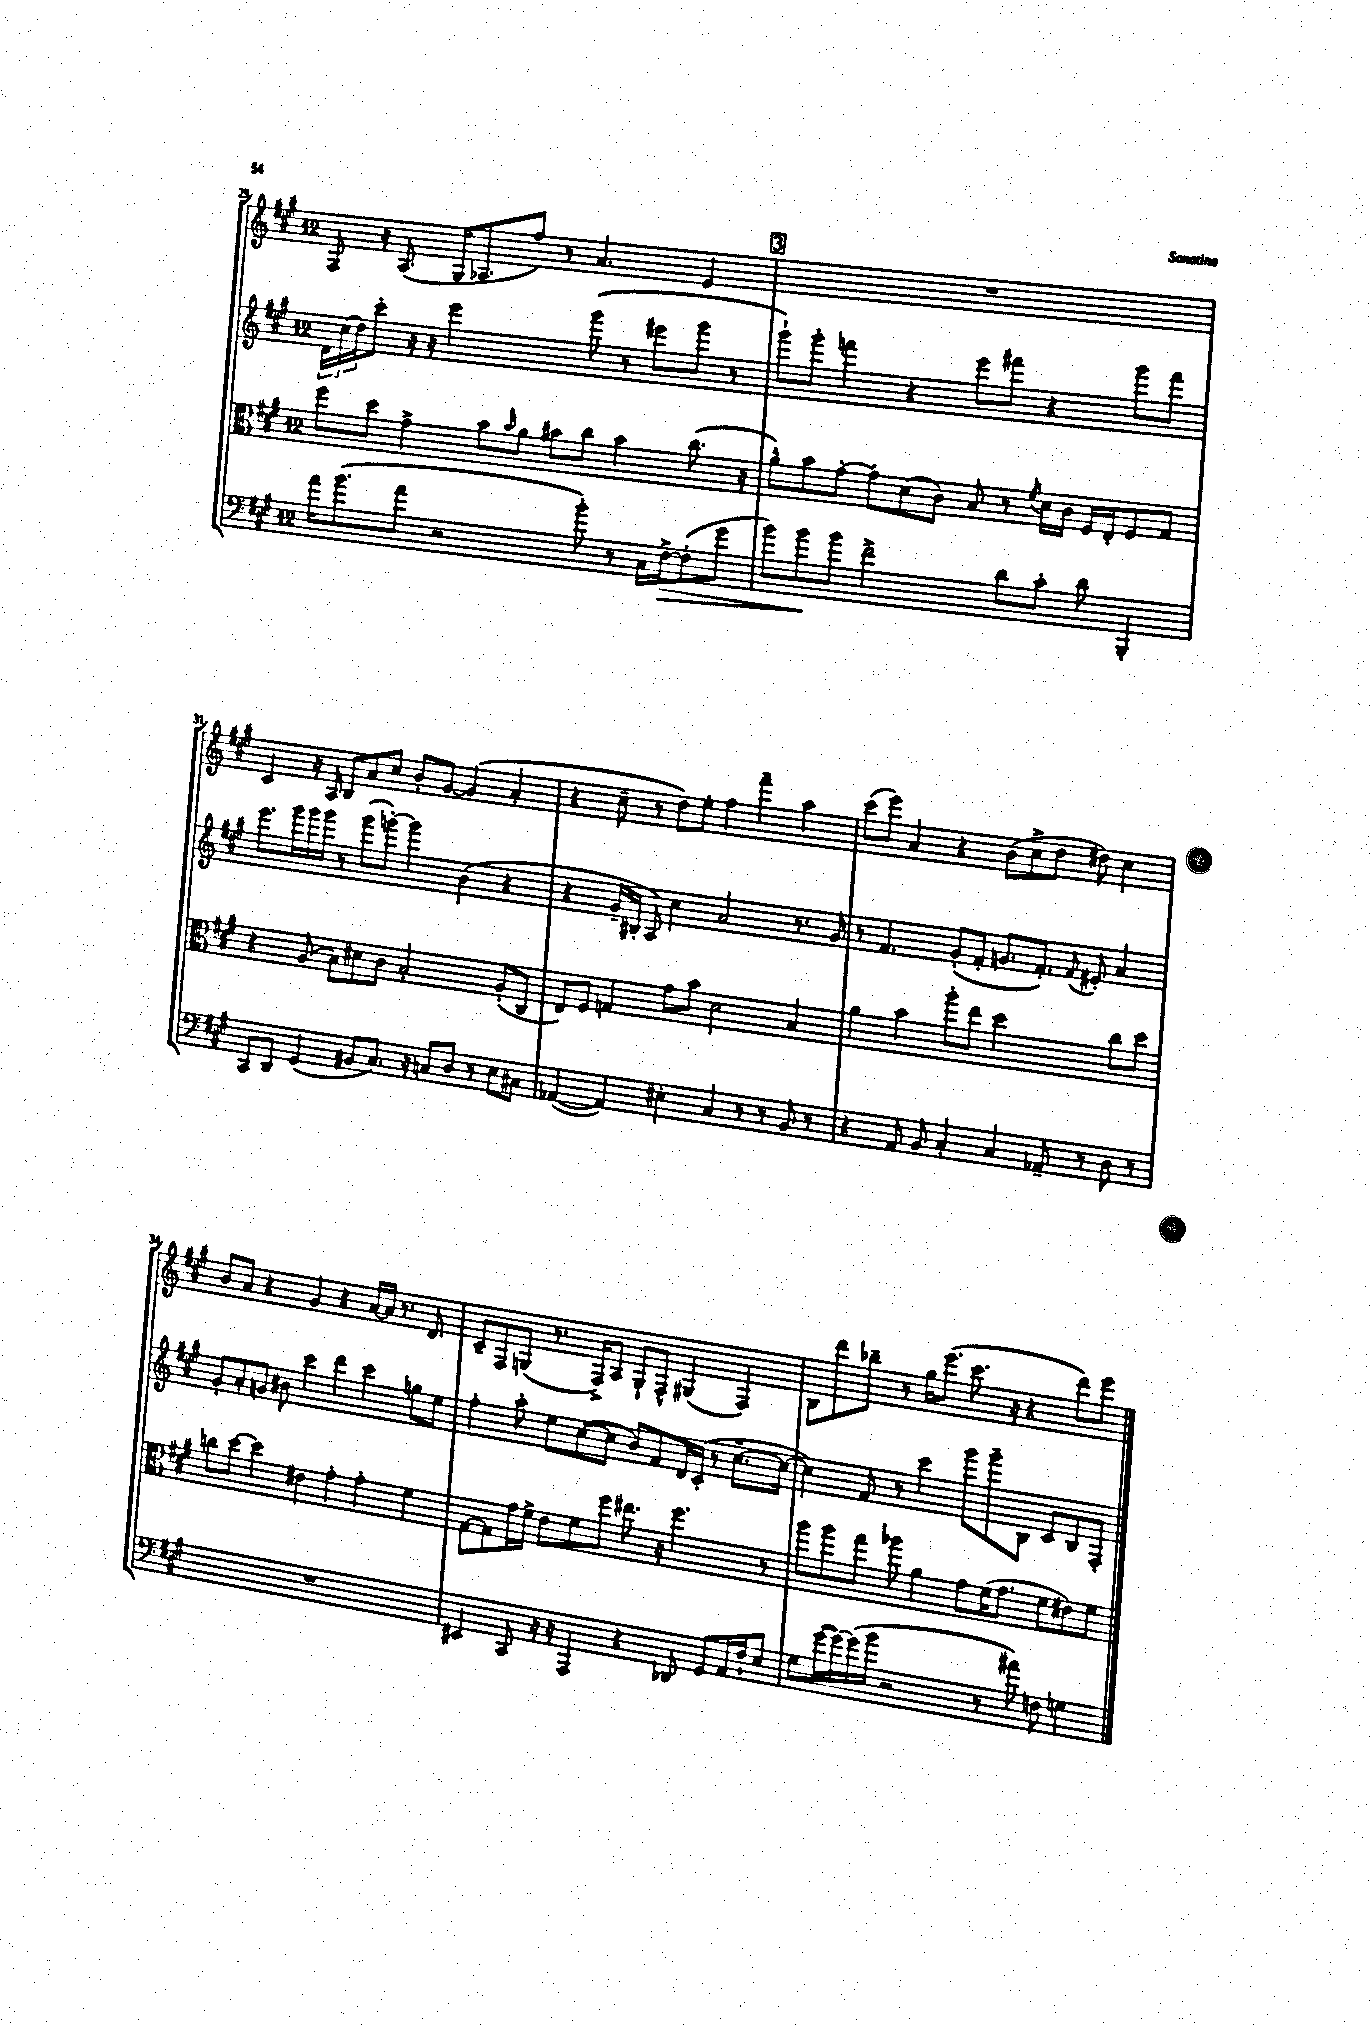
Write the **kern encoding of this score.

**kern	**dynam	**kern	**kern	**kern
*part4	*part4	*part3	*part2	*part1
*staff4	*staff4	*staff3	*staff2	*staff1
*clefF4	*	*clefC3	*clefG2	*clefG2
*k[f#c#g#]	*	*k[f#c#g#]	*k[f#c#g#]	*k[f#c#g#]
*M12/8	*	*M12/8	*M12/8	*M12/8
=29	=29	=29	=29	=29
16a\KL	.	8ff#\L	24d\LL	8F#/
.	.	.	(24cc#\	.
(8.b\	.	.	.	.
.	.	.	24dd\J)	.
.	.	8dd\J	8ccc#'\J	16r
.	.	.	.	(8.A/
8a\J	.	4g#^\	16r	.
.	.	.	16r	.
2r	.	.	2eee\	16G#/KL
.	.	.	.	8.A-X/
.	.	8b\L	.	.
.	.	16qqb/	.	.
.	.	8a\J	.	8ff#/J)
.	.	8b#X\L	.	8r
8b'\)	.	8cc#\J	(8ggg#\	4.a/
8r	.	4b#\	8r	.
16C#\LL	.	.	8eee#X\L	.
!	!LO:HP:b	!	!	!
[16F#^\J	>	.	.	.
(8F#'\]	.	(8.cc#\	8ggg#\J	4e/
8g#\J	.	.	8r	.
.	.	16r	.	.
!!LO:REH:place=s1:t=3
=30	=30	=30	=30	=30
8b\L)	.	8a^^\L)	8ggg#`\L)	1.r
8b\	.	8b\	8ggg#'\J	.
8b\J	]	[8g#'\J	4fffn\	.
2f#^\	.	8g#'\L]	.	.
.	.	(8d\	4r	.
.	.	8c#\J)	.	.
.	.	8B/	8eee\L	.
8d\L	.	8r	8fff#X\J	.
.	.	8qf#/	.	.
8c#'\J	.	16d\LL	4r	.
.	.	16c#\JJ	.	.
8d\	.	16F#/LL	.	.
.	.	16E'/J	.	.
4BBB'/	.	8F#/	8ggg#\L	.
.	.	8G#/J	8fff#\J	.
!!LO:LB:g=z
=31	=31	=31	=31	=31
8CC#/L	.	4r	8.eee\L	4c#/
8DD/J	.	.	.	.
.	.	.	16ggg#\L	.
(4GG#/	.	(8A/	16ggg#\	16r
.	.	.	16ggg#\JJ	16A/
.	.	8B\L)	8r	8B/L
8BB#X/L	.	8d#X\	(8ggg#\L	8a/
8.C#/J)	.	8c#\J	[8gggn'\J)	8cc#/J
.	.	2B'/	4ggg\]	8b'/L
16r	.	.	.	.
8Cn/L	.	.	.	[8g#/J
8D/J	.	.	(4b\	(4g#/]
8r	.	.	.	.
8E\L	.	(8A'/L	4r	4a'/
8C#X\J	.	8C#/J	.	.
=32	=32	=32	=32	=32
([4AA-X/	.	8E/L)	4r	4r
.	.	8F#/J	.	.
4AA-/])	.	4Gn/	16g#~/LL	8cc#~\
.	.	.	16B#X'/JJ	.
.	.	.	8A/)	8r
4E#X'\	.	8g#\L	4cc#\	8dd\L)
.	.	8b\J	.	8ee'\J
4C#/	.	2d\	2a/	4ff#\
8r	.	.	.	4fff#~\
8r	.	.	.	.
8BB/	.	4B/	8.r	4aa\
8r	.	.	.	.
.	.	.	16g#/	.
=33	=33	=33	=33	=33
4r	.	4a\	8r	(8ccc#\L
.	.	.	4.f#/	8eee\J)
8AA/	.	4b\	.	4a/
8BB/	.	.	.	.
4C#'/	.	8aa'\L	(8g#'/L	4r
.	.	8ee\J	8f#'/J	.
4C#/	.	2dd\	8.gn/L	(8b\L
.	.	.	.	8cc#^\
.	.	.	8.f#'/J)	.
8AA-X~/	.	.	.	8dd\J
.	.	.	8qqf#/	.
8r	.	.	8e#X'/	8dd#X\)
8D\	.	8cc#\L	4a/	4cc#\
8r	.	8dd\J	.	.
!!LO:LB:g=z
=34	=34	=34	=34	=34
1.r	.	8ccn\L	8g#'/L	8b/L
.	.	[8dd\J	8a'/	8a/J
.	.	4dd\]	8gn/J	4r
.	.	.	8b#X\	.
.	.	4e#X\	4ccc#\	4g#/
.	.	4g#'\	4ddd\	4r
.	.	4g#'\	4ccc#\	[16a/LL
.	.	.	.	16a/JJ]
.	.	.	.	8.r
.	.	4f#\	8ggn\L	.
.	.	.	.	8.d/
.	.	.	8ee\J	.
=35	=35	=35	=35	=35
4EE#X/	.	[8G#\L	4ff#'\	8c#~/L
.	.	8G#\]	.	8F#/
8CC#/	.	16g#\L	8aa'\	(8Gn/J
.	.	16f#^\JJ	.	.
16r	.	8e\L	8ee\L	8.r
16r	.	.	.	.
4AAA/	.	8f#\	([8cc#\	.
.	.	.	.	16F#^/KL)
.	.	8ff#\J	8cc#\J]	8A/J
4r	.	8.ee#X\	8b/L)	8G`/L
.	.	.	8f#/	8F#^^/J
.	.	16r	.	.
8DD-X/	.	4.ff#\	16d/L	(4G#X/
.	.	.	(16c#'/JJ	.
8GG#/L	.	.	8r	.
16AA/L	.	.	[8.cc#~\L	4F#/)
16F#`/J	.	.	.	.
8E/J	.	8r	.	.
.	.	.	16cc#\Jk_	.
=36	=36	=36	=36	=36
8G#\L	.	8aa\L	4cc#\])	8B\L
([16g#\L	.	8aa\	.	8ddd\
16g#\_)	.	.	.	.
(16g#\]	.	8gg#\J	8f#/	8bb-X~\J
16b\JJ	.	.	.	.
2r	.	8aa-X\	8r	8r
.	.	4a\	4ccc#\	16gg#\KL
.	.	.	.	(8.eee\J
.	.	8g#\L	8ggg#\L	8.ccc#\
8r	.	(16f#\K	8ggg#~\	.
.	.	8.g#\J	.	16r
8a#X\)	.	.	8B\J	4r
8Fn\	.	8f#\L	8c#/L	.
4Gn\	.	8e#X\)	8B/	8ddd\L)
.	.	8f#\J	8F#'/J	8eee\J
==	==	==	==	==
*-	*-	*-	*-	*-
